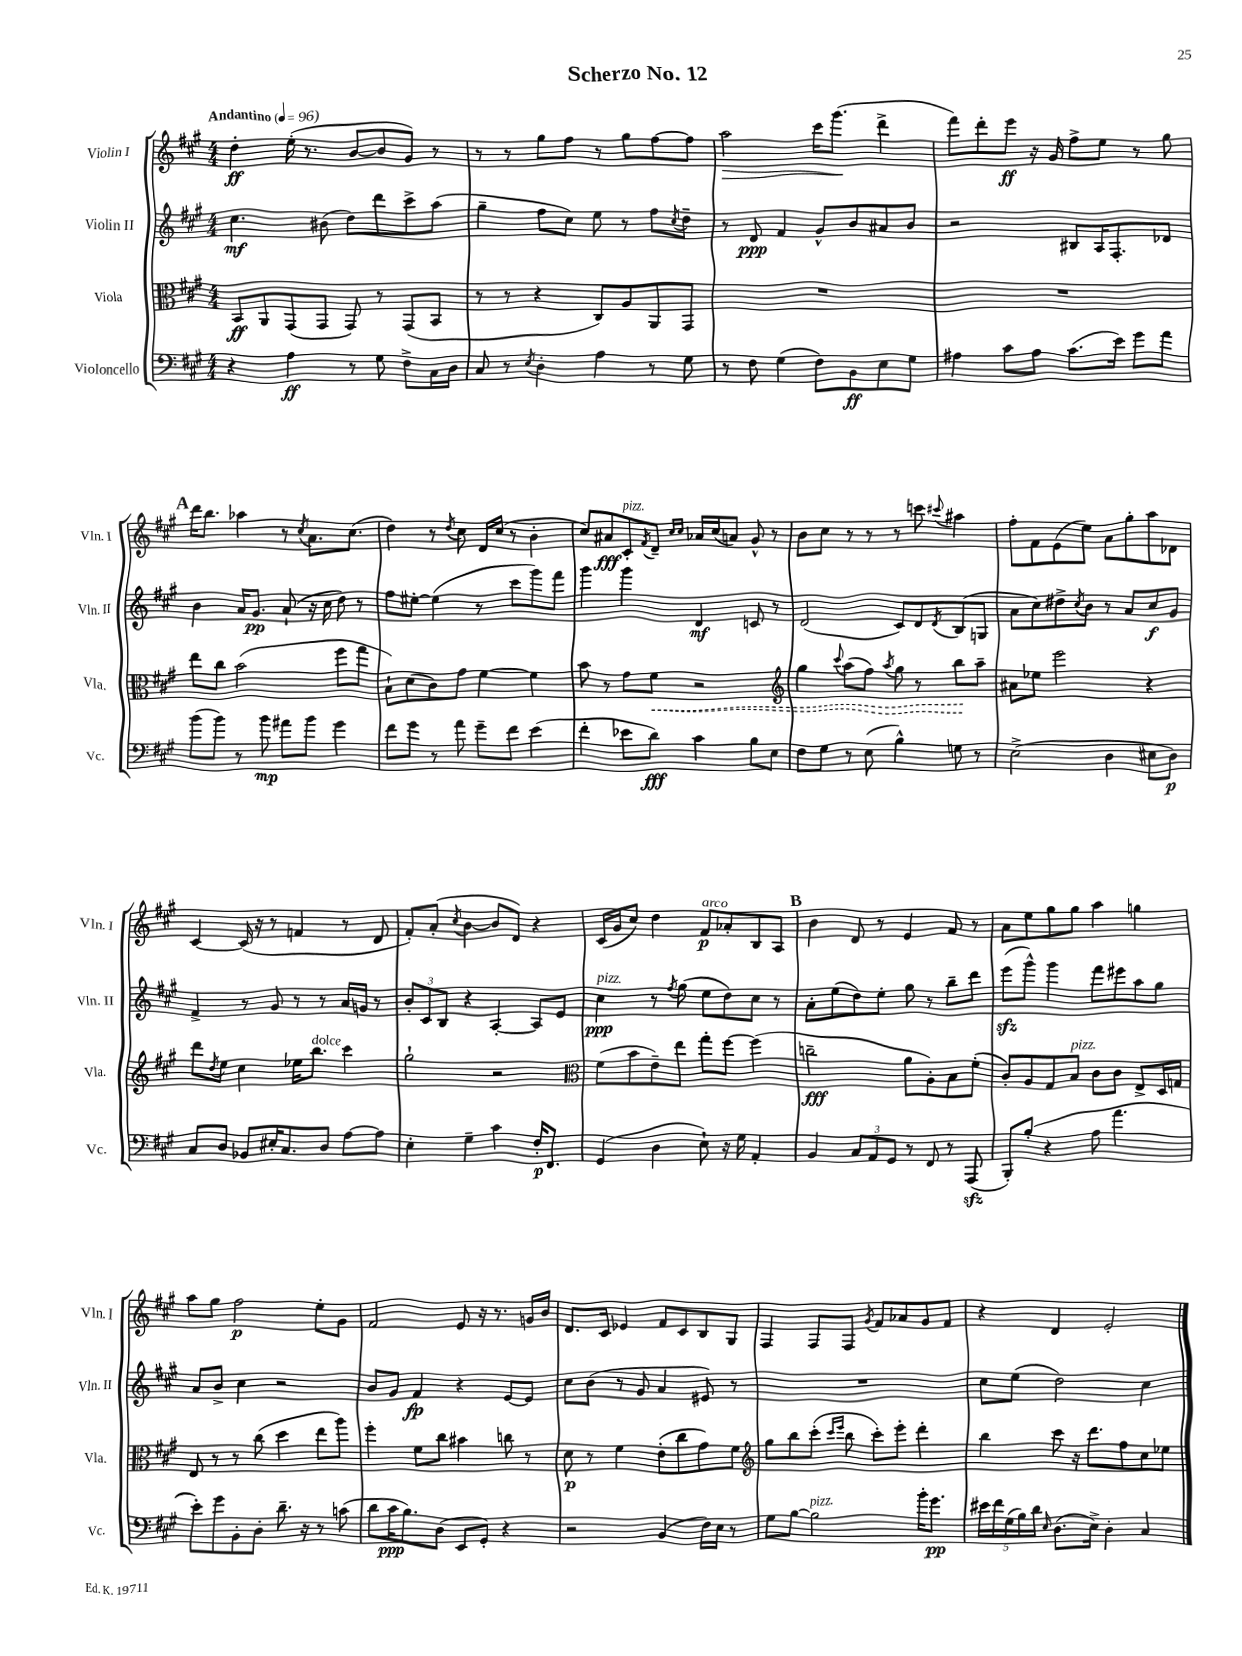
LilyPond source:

\header { title = "Scherzo No. 12" }
<<
\new StaffGroup <<
\new Staff = "s0" \with { instrumentName = "Violin I" shortInstrumentName = "Vln. I" } {
    \clef treble \key a \major \numericTimeSignature \time 4/4 \tempo "Andantino" 4 = 96
    d''4-.\ff e''16-.( r8. b'8~ b'8 gis'8) r8 |
    r8 r8 gis''8 fis''8 r8 gis''8 fis''8~ fis''8 |
    a''2\> cis'''16 gis'''8.\!( d'''4-> |
    fis'''8) d'''8-. e'''8\ff r16 gis'16 fis''8-> e''8 r8 gis''8 |
    \mark \markup { \bold "A" } d'''16 b''8. aes''4 r8 \acciaccatura { cis''8 } a'8. cis''8.( |
    d''4) r8 \acciaccatura { d''8 } cis''8 d'16 cis''16( r8 b'4-. |
    cis''8) ais'8\fff cis'8-.^\markup { \italic "pizz." } \acciaccatura { fis'8 } d'8-- \grace { cis''16 cis''16 } aes'16 cis''16( a'8) gis'8-^ r8 |
    b'8 cis''8 r8 r8 r8 c'''8 \appoggiatura { cis'''8 } ais''4 |
    fis''8-. fis'8 e'8( e''8) a'8 gis''8-. a''8 des'8 |
    cis'4~ cis'16( r16 r8 f'4 r8 d'8 |
    fis'8-.) a'8-.( \acciaccatura { cis''8 } b'4~ b'8 d'8) r4 |
    cis'16( gis'16 cis''8) d''4 fis'8\p^\markup { \italic "arco" } aes'8-. b8 a8 |
    \mark \markup { \bold "B" } b'4 d'8 r8 e'4 fis'8 r8 |
    a'8 e''8 gis''8 gis''8 a''4 g''4 |
    a''8 gis''8 fis''2\p e''8-. gis'8 |
    fis'2 e'8 r16 r8. g'16 b'16 |
    d'8. cis'16 ees'4 fis'8 cis'8 b8 gis8 |
    fis4 fis8 fis8 \acciaccatura { gis'8 } fis'8 aes'8 gis'8 fis'8 |
    r4 d'4 e'2-. \bar "|." |
}
\new Staff = "s1" \with { instrumentName = "Violin II" shortInstrumentName = "Vln. II" } {
    \clef treble \key a \major \numericTimeSignature \time 4/4
    cis''4.\mf bis'8( d''8) d'''8 cis'''8-> a''8( |
    gis''4-- fis''8 cis''8) e''8 r8 fis''8 \acciaccatura { cis''8 } d''8-- |
    r8 d'8\ppp fis'4 gis'8-^ b'8 ais'8 b'8 |
    r2 bis8 a16 fis8.-. des'8 |
    \mark \markup { \bold "A" } b'4 a'16 gis'8.\pp a'8-!( r16 cis''16 d''8) r8 |
    fis''8 eis''8~-. eis''4( r8 cis'''8 gis'''8) fis'''8 |
    gis'''4 gis'''4 d'4\mf c'8 r8 |
    d'2( cis'8) d'8 \acciaccatura { d'8 } b8( g8 |
    a'8 cis''8) dis''8-> \acciaccatura { cis''8 } b'8 r8 a'8 cis''8\f gis'8 |
    fis'4-> r8 gis'8 r8 r8 a'16 g'16 r8 |
    \tuplet 3/2 { b'8-. cis'8 b8 } r4 a4~-. a8 e'8 |
    cis''4\ppp^\markup { \italic "pizz." } r8 \acciaccatura { fis''8 } gis''8( e''8 d''8) cis''8 r8 |
    \mark \markup { \bold "B" } a'8-. e''8( d''8) e''8-. gis''8 r8 b''8-- d'''8 |
    e'''8\sfz( gis'''8-^) gis'''4 fis'''8 eis'''8 a''8 gis''8 |
    a'8 b'8-> cis''4 r2 |
    b'8 gis'8 fis'4\fp r4 e'8~ e'8 |
    cis''8 b'8( r8 gis'8 a'4 eis'8) r8 |
    R1 |
    cis''8 e''8( d''2) cis''4 \bar "|." |
}
\new Staff = "s2" \with { instrumentName = "Viola" shortInstrumentName = "Vla." } {
    \clef alto \key a \major \numericTimeSignature \time 4/4
    b,8\ff a,8 gis,8( gis,8 gis,8) r8 gis,8( b,8 |
    r8 r8 r4 cis8) a8 a,8 gis,8 |
    R1 |
    R1 |
    \mark \markup { \bold "A" } e''8 cis''8 b'2( fis''8 gis''8 |
    b8-!) d'8( cis'8) gis'8 fis'4~ fis'4 |
    b'8 r8 gis'8 \once \override Hairpin.style = #'dashed-line fis'8\< r2 |
    \clef treble gis''4 \appoggiatura { cis'''8 } a''8( fis''8) \acciaccatura { a''8 } gis''8 r8 b''8\! a''8-- |
    ais'8 ees''8 e'''2 r4 |
    d'''8 \acciaccatura { d''8 } e''8 cis''4 ees''16 b''8.^\markup { \italic "dolce" } cis'''4 |
    gis''2-! r2 |
    \clef alto fis'8( b'8 e'8--) e''8 gis''8-. fis''8~ fis''4( |
    \mark \markup { \bold "B" } c''2--\fff a'8 a8-.) b8 fis'8-.( |
    cis'8-.) a8 gis8 b8^\markup { \italic "pizz." } cis'8 cis'8 e8-> d16 g16 |
    e8 r8 r8 cis''8( d''4 e''8 a''8) |
    fis''4-. fis'8 cis''8 bis'4 c''8 r8 |
    d'8\p r8 fis'4 e'8-.( cis''8 gis'8) fis'8 |
    \clef treble gis''8 b''8 cis'''8-.( \grace { cis'''16 e'''16 } b''8 cis'''8-.) e'''8-. d'''4-. |
    b''4 cis'''8 r16 d'''8. fis''8 cis''8 ees''8 \bar "|." |
}
\new Staff = "s3" \with { instrumentName = "Violoncello" shortInstrumentName = "Vc." } {
    \clef bass \key a \major \numericTimeSignature \time 4/4
    r4 a4\ff r8 gis8 fis8-> cis16 d16 |
    cis8 r8 \acciaccatura { e8 } d4-. a4 r8 gis8 |
    r8 fis8 gis4( fis8) b,8\ff e8 gis8 |
    ais4 cis'8 ais8 cis'8.( e'16) gis'8 a'8 |
    \mark \markup { \bold "A" } b'8( b'8) r8 b'8\mp ais'8 b'8 gis'4 |
    fis'8 gis'8 r8 a'8 gis'8-- fis'8 e'4( |
    fis'4-. ees'8 d'8\fff) cis'4 b8 e8 |
    fis8 gis8 r8 e8( b4-^) g8 r8 |
    e2->( d4 eis8 d8\p) |
    cis8 d8 bes,8 eis16-. cis8. d8 a8~ a8 |
    e4-. gis4-- cis'4 fis16-.\p fis,8. |
    gis,4( d4 e8-!) r16 gis16 a,4-. |
    \mark \markup { \bold "B" } b,4 \tuplet 3/2 { cis8 a,8 gis,8 } r8 fis,8 r8 a,,8\sfz( |
    b,,8-.) b8-.( r4 a8 a'4. |
    e'8-.) gis'8 b,8-. d8-. d'8.-- r16 r8 c'8( |
    d'8 cis'16\ppp b8.) d8( e,8 gis,8-.) r4 |
    r2 b,4( fis16) e16 r8 |
    gis8 b8~ b2^\markup { \italic "pizz." } b'16-. gis'8.\pp |
    \tuplet 5/4 { eis'16 fis'16 gis16( b16) d'16 } \grace { e16 } d8.( e16->) d4-. cis4 \bar "|." |
}
>>
>>
\layout { \context { \Score \remove "Bar_number_engraver" } }
